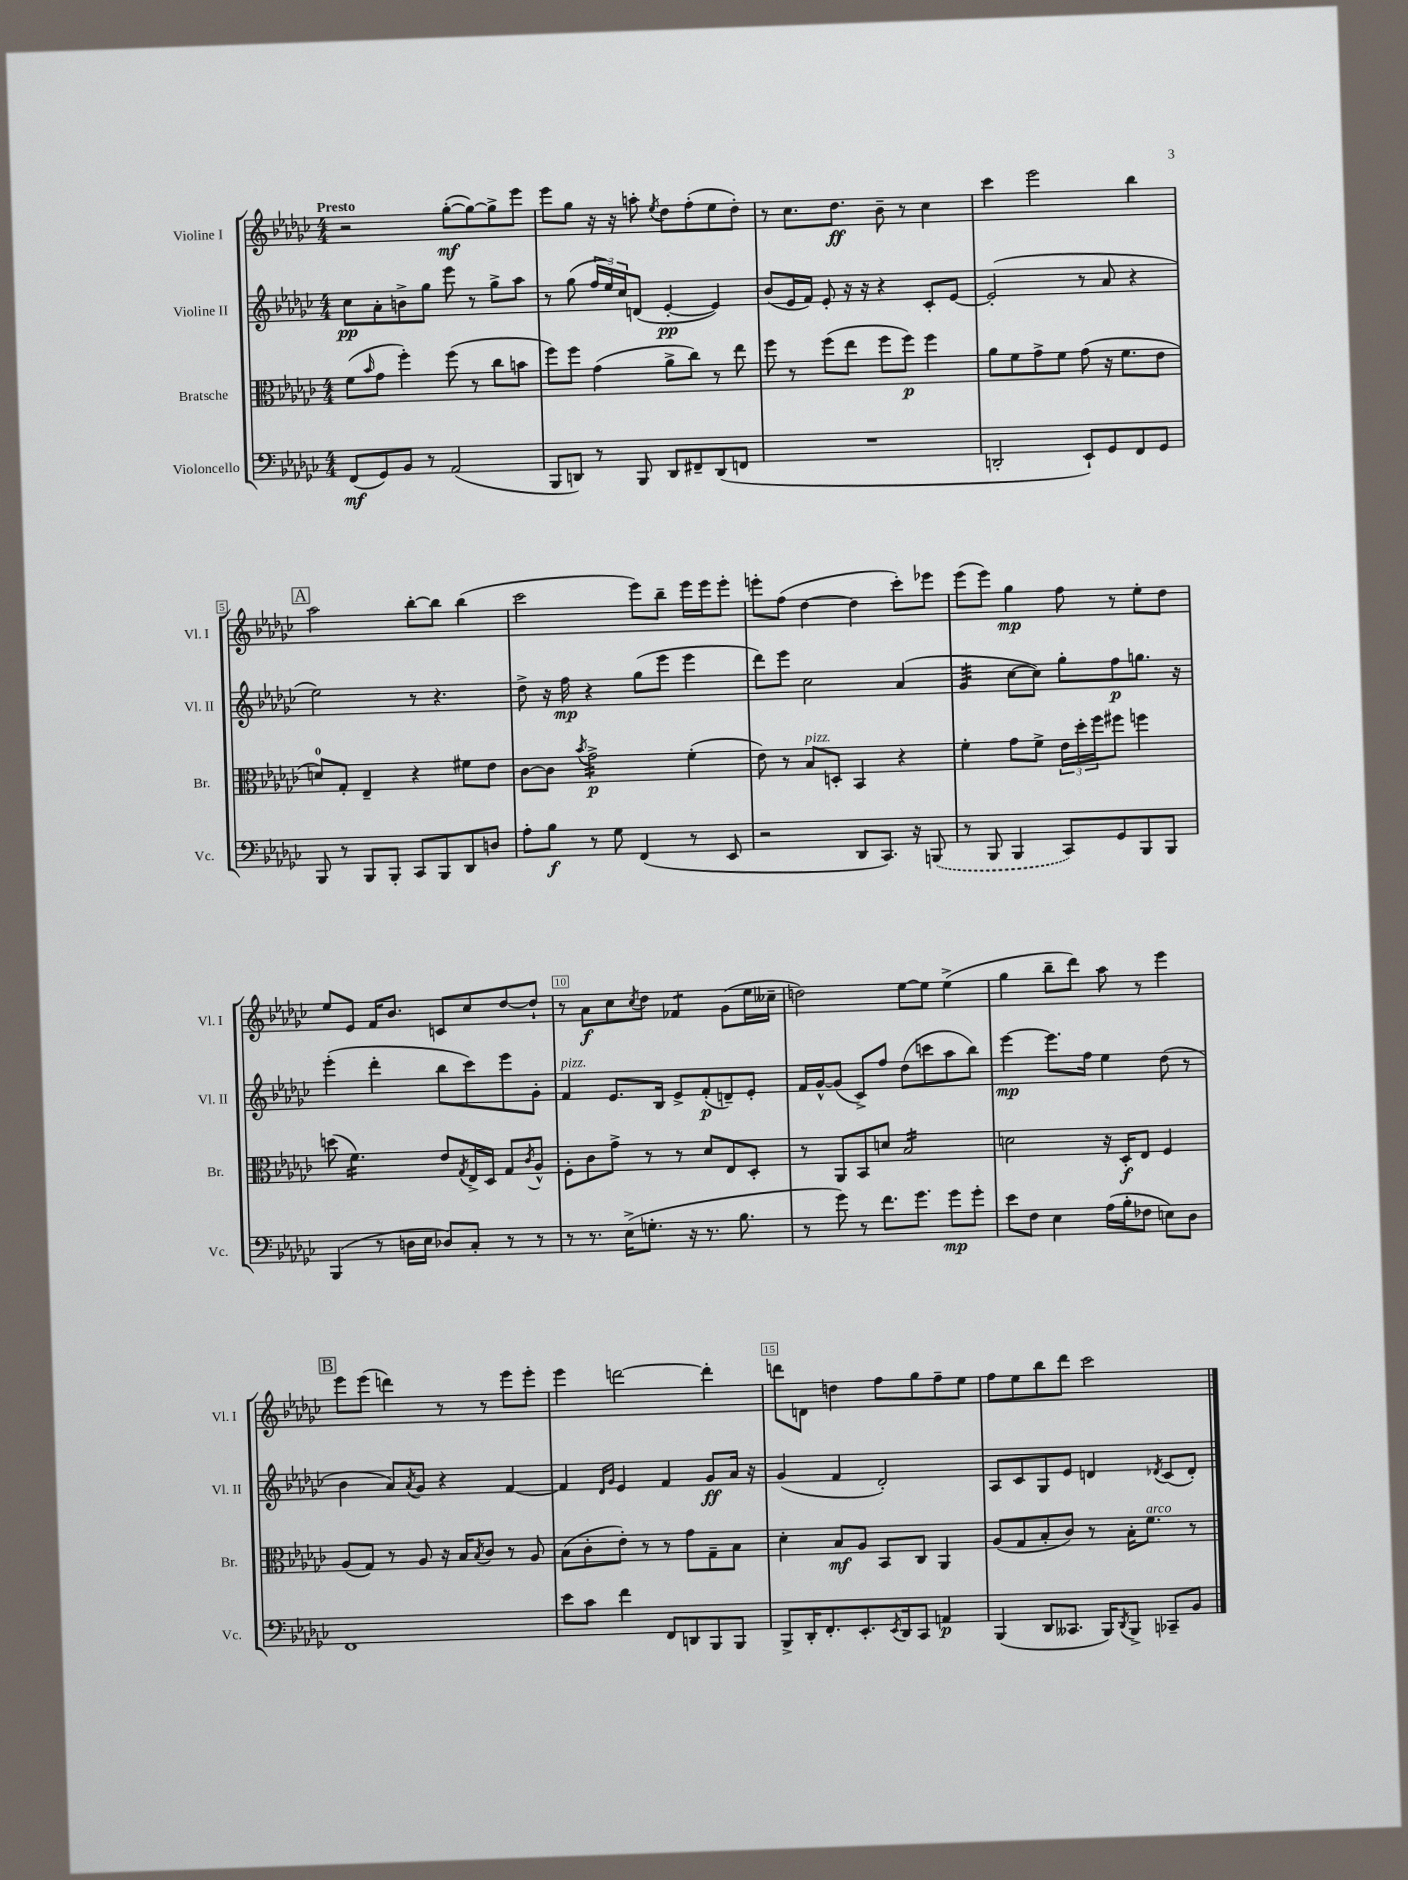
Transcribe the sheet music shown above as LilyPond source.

<<
\new StaffGroup <<
\new Staff = "s0" \with { instrumentName = "Violine I" shortInstrumentName = "Vl. I" } {
    \clef treble \key ges \major \numericTimeSignature \time 4/4 \tempo "Presto"
    r2 ges''8~-.\mf( ges''8~) ges''8-> ees'''8 |
    ees'''8 ges''8 r16 r16 a''8-. \acciaccatura { ees''8 } des''8 f''8-.( ees''8 des''8-.) |
    r8 ces''8. des''8.\ff bes'8-- r8 ces''4 |
    ces'''4 ees'''2 bes''4 |
    \mark \markup { \box "A" } aes''2 bes''8~-. bes''8 bes''4( |
    ces'''2 ees'''8) bes''8-- ees'''16 ees'''16 ees'''8-. |
    e'''8-. f''8( des''4~ des''4 ces'''8-.) ees'''8 |
    ees'''8( ees'''8) ges''4\mp f''8 r8 ees''8-. des''8 |
    ees''8 ees'8 f'16 bes'8. c'8 ces''8 des''8~ des''8-! |
    r8 aes'8\f ces''8 \acciaccatura { ces''8 } des''8 fes'4:8 ges'8( ees''16 ceses''16-- |
    d''2) ees''8~ ees''8 ees''4->( |
    ges''4 bes''8-- des'''8) aes''8 r8 ees'''4 |
    \mark \markup { \box "B" } ees'''8 ees'''8( d'''4) r8 r8 ees'''8 ees'''8-. |
    ees'''4 d'''2~ d'''4-. |
    d'''8 d'8 d''4 f''8 ges''8 f''8-- ees''8 |
    f''8 ees''8 bes''8 des'''8 ces'''2 \bar "|." |
}
\new Staff = "s1" \with { instrumentName = "Violine II" shortInstrumentName = "Vl. II" } {
    \clef treble \key ges \major \numericTimeSignature \time 4/4
    ces''8\pp aes'8-. b'8-> ges''8 ees'''8 r8 ges''8-> aes''8 |
    r8 ges''8( \tuplet 3/2 { f''16 ees''16) ces''16 } d'8( ees'4~-.\pp ees'4) |
    bes'8( ees'16 f'16) ees'8-. r16 r16 r4 ces'8-. ees'8~ |
    ees'2-.( r8 aes'8 r4 |
    \mark \markup { \box "A" } ees''2) r8 r4. |
    des''8-> r16 f''16\mp r4 ges''8( ees'''8 ees'''4 |
    des'''8) ees'''8 ces''2 aes'4( |
    ges'4:32 ces''8~ ces''8) ges''8-. f''8\p g''8. r16 |
    ees'''4-.( des'''4-. bes''8 ces'''8) ees'''8 ges'8-. |
    f'4^\markup { \italic "pizz." } ees'8. bes16 ees'8-> f'8-.\p( d'8--) ees'8-. |
    f'16 ges'16~-^ ges'8( ces'8->) f''8 des''8( c'''8 aes''8 bes''8) |
    ees'''4~\mp ees'''8. f''16 ees''4 des''8( r8 |
    \mark \markup { \box "B" } bes'4 aes'8) \acciaccatura { aes'8 } ges'8 r4 f'4~ |
    f'4 \grace { des'16 ges'16 } ees'4 f'4 ges'8\ff aes'16 r16 |
    ges'4( f'4 des'2-.) |
    aes8 ces'8 ges8 ees'8 d'4 \acciaccatura { des'8 } ces'8( des'8-.) \bar "|." |
}
\new Staff = "s2" \with { instrumentName = "Bratsche" shortInstrumentName = "Br." } {
    \clef alto \key ges \major \numericTimeSignature \time 4/4
    f'8( \grace { bes'16 } ges'8 f''4-.) f''8( r8 ces''8 b'8 |
    f''8) f''8 ges'4( aes'8-> ces''8) r8 ees''8 |
    f''8 r8 f''8( ees''8 f''8 f''8\p) f''4 |
    aes'8 f'8 ges'8-> f'8 ges'8( r16 f'8. ees'8 |
    \mark \markup { \box "A" } d'8-0) ges8-. ees4-- r4 fis'8 ees'8 |
    ces'8~ ces'8 \acciaccatura { bes'8 } ges'2:16->\p f'4-.( |
    ees'8) r8 bes8^\markup { \italic "pizz." } d8-. bes,4 r4 |
    f'4-. ges'8 f'8-> \tuplet 3/2 { ees'16 des''16-. f''16 } fis''8 f''4 |
    d''8( f'4.:16) ees'8 \acciaccatura { ges8 } ees16-> des16 ges8 \acciaccatura { ces'8 } aes8-^ |
    f8-. ces'8 ges'8-> r8 r8 des'8 ees8 des8-. |
    r8 aes,8 bes,8 d'8 bes2:16 |
    d'2 r16 des16-.\f ees8 f4 |
    \mark \markup { \box "B" } aes8( ges8) r8 aes8 r16 bes16 \acciaccatura { bes8 } ces'8 r8 aes8 |
    bes8( ces'8-. ees'8-.) r8 r8 ges'8 ges8-- bes8 |
    des'4-. bes8\mf aes8 bes,8 ces8 aes,4 |
    aes8( ges8 bes8-. ces'8) r8 bes16-. f'8.^\markup { \italic "arco" } r8 \bar "|." |
}
\new Staff = "s3" \with { instrumentName = "Violoncello" shortInstrumentName = "Vc." } {
    \clef bass \key ges \major \numericTimeSignature \time 4/4
    f,8\mf( ges,8) bes,8 r8 aes,2( |
    bes,,8 d,8) r8 bes,,8 d,8 fis,8-- d,8( f,8 |
    R1 |
    d,2-. ees,8-!) ges,8 f,8 ges,8 |
    \mark \markup { \box "A" } bes,,8 r8 bes,,8 bes,,8-. ces,8 bes,,8 des,8 d8 |
    aes8-. bes8\f r8 ges8 f,4( r8 ees,8 |
    r2 des,8 ces,8.) r16 \once \slurDashed b,,8( |
    r8 bes,,8 bes,,4 ces,8) ges,8 bes,,8 bes,,8 |
    bes,,4( r8 d16 ees16 des8) ces8-. r8 r8 |
    r8 r8. ees16->( g8.-. r16 r8. bes8. |
    r8 ges'8) r8 f'8. ges'8. ges'8\mp ges'8-. |
    ees'8 f8 ees4 aes16( bes16-. fes8 e8) des8 |
    \mark \markup { \box "B" } f,1 |
    ees'8 ces'8 f'4 f,8 d,8 bes,,8 bes,,8 |
    bes,,8-> des,16-. f,8.-. ees,8.-. \acciaccatura { ees,8 } des,16 ces,8 a,4\p |
    bes,,4( des,8 ceses,8. bes,,16) \acciaccatura { des,8 } bes,,8-> ces,8-- bes,8 \bar "|." |
}
>>
>>
\layout { \context { \Score \override BarNumber.break-visibility = ##(#f #t #t) barNumberVisibility = #(every-nth-bar-number-visible 5) \override BarNumber.stencil = #(make-stencil-boxer 0.1 0.3 ly:text-interface::print) } }
